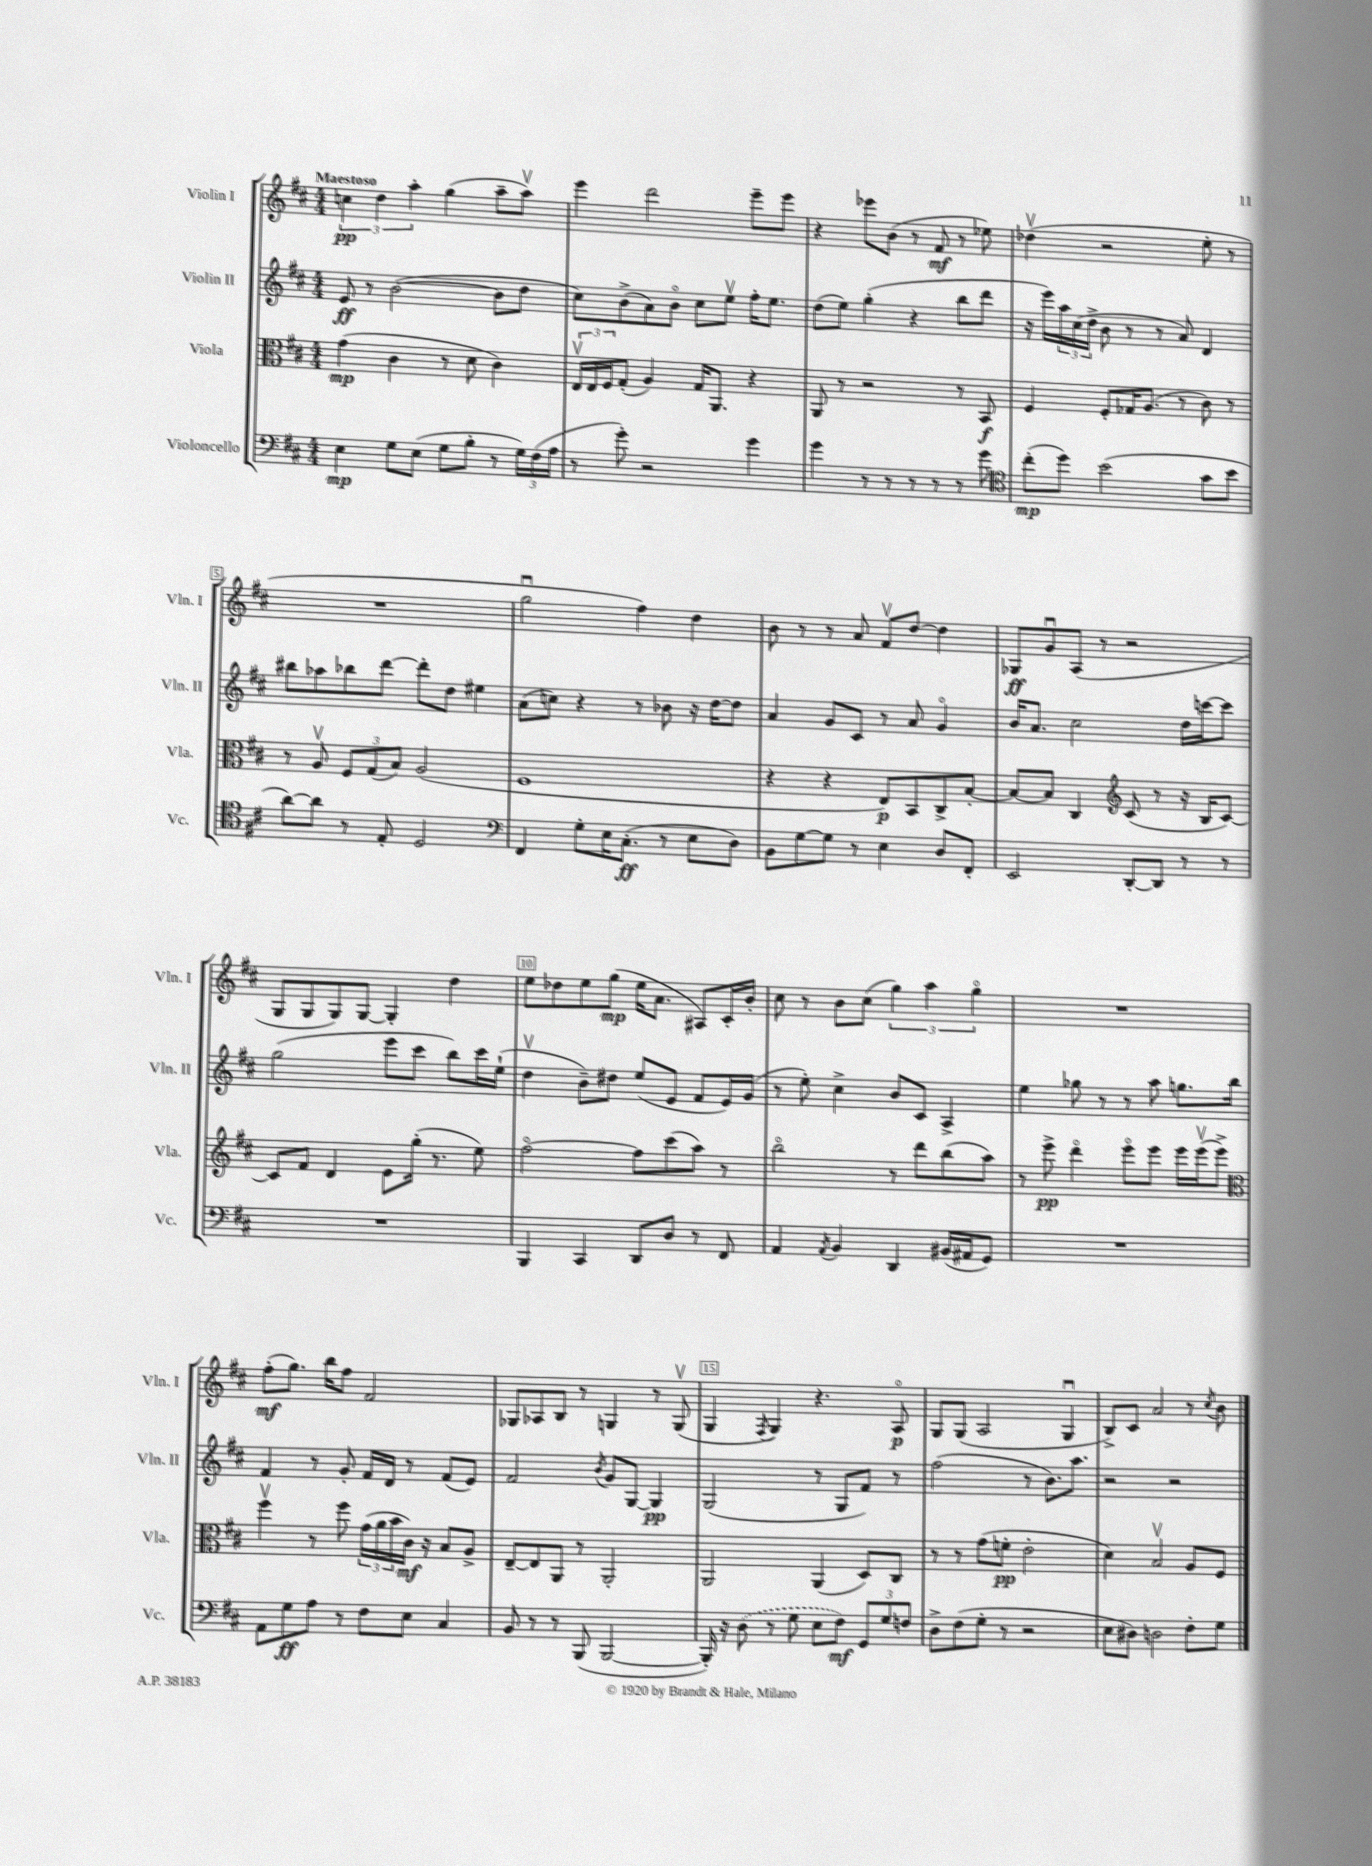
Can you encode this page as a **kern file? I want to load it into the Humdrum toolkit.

**kern	**dynam	**kern	**dynam	**kern	**dynam	**kern	**dynam
*part4	*part4	*part3	*part3	*part2	*part2	*part1	*part1
*staff4	*staff4	*staff3	*staff3	*staff2	*staff2	*staff1	*staff1
*I"Violoncello	*	*I"Viola	*	*I"Violin II	*	*I"Violin I	*
*I'Vc.	*	*I'Vla.	*	*I'Vln. II	*	*I'Vln. I	*
*clefF4	*	*clefC3	*	*clefG2	*	*clefG2	*
*k[f#c#]	*	*k[f#c#]	*	*k[f#c#]	*	*k[f#c#]	*
*M4/4	*	*M4/4	*	*M4/4	*	*M4/4	*
=1	=1	=1	=1	=1	=1	=1	=1
!	!	!	!	!	!	!LO:TX:a:B:t=Maestoso	!
4E\	mp	(4g\	mp	8e/	ff	6ccn\	pp
.	.	.	.	8r	.	.	.
.	.	.	.	.	.	6dd\	.
8G\L	.	4c#\	.	([2b\	.	.	.
.	.	.	.	.	.	6aa'\	.
(8E\J	.	.	.	.	.	.	.
8G\L	.	8r	.	.	.	(4gg\	.
8B'\J	.	8d\	.	.	.	.	.
8r	.	4c#\)	.	8b\L]	.	8aa~\L	.
24G\LL)	.	.	.	8dd\J	.	8aav\J)	.
(24F#\	.	.	.	.	.	.	.
24A\JJ	.	.	.	.	.	.	.
=2	=2	=2	=2	=2	=2	=2	=2
8r	.	24Ev/LL	.	8cc#\L)	.	4eee\	.
.	.	24E/	.	.	.	.	.
.	.	24F#/J	.	.	.	.	.
8g'\)	.	(8G'/J	.	(8b^\	.	.	.
2r	.	4A/)	.	8a\)	.	2ddd\	.
.	.	.	.	8b\J	.	.	.
.	.	16G/KL	.	8cc#\L	.	.	.
.	.	8.AA/J	.	.	.	.	.
.	.	.	.	8eev\J	.	.	.
4g\	.	4r	.	16ff#'\KL	.	8eee~\L	.
.	.	.	.	8.ee\J	.	.	.
.	.	.	.	.	.	8eee\J	.
=3	=3	=3	=3	=3	=3	=3	=3
4g\	.	8AA/	.	(8dd\L	.	4r	.
.	.	8r	.	8ee\J)	.	.	.
8r	.	2r	.	(4gg'\	.	8eee-X\L	.
8r	.	.	.	.	.	(8b\J	.
8r	.	.	.	4r	.	8r	.
8r	.	.	.	.	.	8f#/	mf
8r	.	8r	.	8bb\L	.	8r	.
8g\	.	8BB/	f	8ddd\J	.	8ee-X\)	.
=4	=4	=4	=4	=4	=4	=4	=4
*clefC4	*	*	*	*	*	*	*
(8cc#'\L	mp	4F#/	.	16r	.	(4dd-Xv\	.
.	.	.	.	16eee\LL)	.	.	.
8dd\J)	.	.	.	24aa\	.	.	.
.	.	.	.	(24cc#\	.	.	.
.	.	.	.	24dd^\JJ	.	.	.
(2b\	.	8F#'/L	.	8b\	.	2r	.
.	.	16G-X/K	.	8r	.	.	.
.	.	(8.A/J	.	.	.	.	.
.	.	.	.	8r	.	.	.
.	.	8r	.	8a/)	.	.	.
8g\L	.	8c#\)	.	4d/	.	8ee'\	.
8b\J	.	8r	.	.	.	8r	.
!!LO:LB:g=z
=5	=5	=5	=5	=5	=5	=5	=5
[8a\L)	.	8r	.	8bb#X\L	.	1r	.
8a\J]	.	8Av/	.	8aa-X\	.	.	.
8r	.	12F#/L	.	8bb-X\	.	.	.
.	.	(12G/	.	.	.	.	.
8E'/	.	.	.	[8ddd\J	.	.	.
.	.	12B/J)	.	.	.	.	.
2D/	.	(2A/	.	8ddd'\L]	.	.	.
.	.	.	.	8dd\J	.	.	.
.	.	.	.	4ee#X\	.	.	.
=6	=6	=6	=6	=6	=6	=6	=6
*clefF4	*	*	*	*	*	*	*
4FF#/	.	1F#	.	(8a\L	.	2ggu\	.
.	.	.	.	8ccn\J)	.	.	.
8G'\L	.	.	.	4r	.	.	.
16E\K	.	.	.	.	.	.	.
(8.C#'\J	ff	.	.	.	.	.	.
.	.	.	.	8r	.	4ff#\)	.
8r	.	.	.	8b-X\	.	.	.
8E\L	.	.	.	16r	.	4dd\	.
.	.	.	.	[16dd\KL	.	.	.
8D\J)	.	.	.	8dd\J]	.	.	.
=7	=7	=7	=7	=7	=7	=7	=7
8BB\L	.	4r	.	4a/	.	8b\	.
[8G\	.	.	.	.	.	8r	.
8G\J]	.	4r	.	8g/L	.	8r	.
8r	.	.	.	8c#/J	.	8a/	.
4E\	.	8E/L)	p	8r	.	8f#v/L	.
.	.	8BB/	.	8a/	.	[8dd/J	.
8D/L	.	8C#^/	.	4g/	.	4dd\]	.
8FF#'/J	.	[8B'/J	.	.	.	.	.
=8	=8	=8	=8	=8	=8	=8	=8
2EE/	.	8B/L_	.	16b/KL	.	8G-X/L	ff
.	.	.	.	8.a/J	.	.	.
.	.	8B/J]	.	.	.	8gu/	.
.	.	4C#/	.	2cc#\	.	(8A/J	.
.	.	.	.	.	.	8r	.
*	*	*clefG2	*	*	*	*	*
[8DD'/L	.	(8c#/	.	.	.	2r	.
8DD/J]	.	8r	.	.	.	.	.
8r	.	16r	.	16dd\LL	.	.	.
.	.	16B/KL	.	[16cccn\J	.	.	.
8r	.	[8c#/J)	.	8ccc\J]	.	.	.
!!LO:LB:g=z
=9	=9	=9	=9	=9	=9	=9	=9
1r	.	8c#/L]	.	(2gg\	.	8G/L	.
.	.	8f#/J	.	.	.	8G/	.
.	.	4d/	.	.	.	8G/)	.
.	.	.	.	.	.	[8G/J	.
.	.	8e\L	.	8eee\L	.	4G'/]	.
.	.	(16gg'\Jk	.	8ccc#\J	.	.	.
.	.	8.r	.	.	.	.	.
.	.	.	.	8bb\L)	.	4dd\	.
.	.	8ee\)	.	16ccc#\L	.	.	.
.	.	.	.	(16ee`\JJ	.	.	.
=10	=10	=10	=10	=10	=10	=10	=10
4BBB/	.	[2ff#\	.	4ddv\	.	8ee\L	.
.	.	.	.	.	.	8dd-X\	.
4CC#/	.	.	.	8b~\L)	.	8ee\	.
.	.	.	.	8dd#X\J	.	(8gg\J	mp
8DD/L	.	8ff#\L]	.	(8ee/L	.	16ee\KL	.
.	.	.	.	.	.	8.a\J	.
8D/J	.	(8ccc#\	.	8e/J	.	.	.
8r	.	8aa\J)	.	8f#/L	.	8A#X/L)	.
8FF#/	.	8r	.	16e/L)	.	16c#'/L	.
.	.	.	.	(16g/JJ	.	16b'/JJ	.
=11	=11	=11	=11	=11	=11	=11	=11
4AA/	.	2bb\	.	8r	.	8cc#\	.
.	.	.	.	8ee'\)	.	8r	.
8qAA/	.	.	.	.	.	.	.
4BB/	.	.	.	4cc#^\	.	8b\L	.
.	.	.	.	.	.	(8cc#\J	.
4DD/	.	8r	.	8b/L	.	6gg\)	.
.	.	8ddd\L	.	8c#/J	.	.	.
.	.	.	.	.	.	6aa\	.
(16BB#X/LL	.	(8bb\	.	4A^/	.	.	.
16AA#X/J	.	.	.	.	.	.	.
.	.	.	.	.	.	6gg\	.
8GG/J)	.	8aa\J)	.	.	.	.	.
=12	=12	=12	=12	=12	=12	=12	=12
1r	.	8r	.	4ee\	.	1r	.
.	.	8eee^\	pp	.	.	.	.
.	.	4ddd\	.	8gg-X\	.	.	.
.	.	.	.	8r	.	.	.
.	.	8eee\L	.	8r	.	.	.
.	.	8eee\J	.	8aa\	.	.	.
.	.	16eee\LL	.	8.ggn\L	.	.	.
.	.	(16eeev\J	.	.	.	.	.
.	.	8eee^\J)	.	.	.	.	.
.	.	.	.	16bb\Jk	.	.	.
!!LO:LB:g=z
=13	=13	=13	=13	=13	=13	=13	=13
*	*	*clefC3	*	*	*	*	*
8AA\L	.	4ff#v\	.	4f#/	.	(8ff#'\L	mf
8G\	ff	.	.	.	.	8.gg\J)	.
8A\J	.	8r	.	8r	.	.	.
.	.	.	.	.	.	16bb\KL	.
8r	.	8ff#\	.	8g'/	.	8ff#\J	.
8F#\L	.	(24g\LL	.	16f#/LL	.	2f#/	.
.	.	24a\	.	.	.	.	.
.	.	.	.	16d/JJ	.	.	.
.	.	24b\	.	.	.	.	.
8E\J	.	16c#\JJ)	mf	8r	.	.	.
.	.	16r	.	.	.	.	.
4C#/	.	8B/L	.	(8f#/L	.	.	.
.	.	8A^/J	.	8e/J)	.	.	.
=14	=14	=14	=14	=14	=14	=14	=14
8BB/	.	[8E~/L	.	2f#/	.	8G-X/L	.
8r	.	8E/]	.	.	.	8A-X/	.
8r	.	8AA/J	.	.	.	8B/J	.
(8BBB/	.	8r	.	.	.	8r	.
.	.	.	.	8qb/	.	.	.
[2BBB/	.	2AA'/	.	8g/L	.	4Gn/	.
.	.	.	.	[8G/J	.	.	.
.	.	.	.	4G/]	pp	8r	.
.	.	.	.	.	.	(8Gv/	.
=15	=15	=15	=15	=15	=15	=15	=15
16BBB'/])	.	2AA/	.	(2G/	.	4G/	.
16r	.	.	.	.	.	.	.
(8D\	.	.	.	.	.	.	.
.	.	.	.	.	.	8qF#/	.
8r	.	.	.	.	.	4G/)	.
8G\	.	.	.	.	.	.	.
8E\L	.	(4AA/	.	8r	.	4.r	.
8F#\J)	mf	.	.	8G/L	.	.	.
12GG/L	.	8D/L)	.	8f#/J)	.	.	.
12G/	.	.	.	.	.	.	.
.	.	8C#/J	.	8r	.	8A/	p
12Fn/J	.	.	.	.	.	.	.
=16	=16	=16	=16	=16	=16	=16	=16
8D^\L	.	8r	.	(2ff#\	.	8G/L	.
(8F#\	.	8r	.	.	.	(8G/J	.
8G'\J	.	(8g\L	.	.	.	2A/	.
8r	.	8fn'\J	pp	.	.	.	.
2r	.	2e'\	.	8r	.	.	.
.	.	.	.	8.b\L)	.	.	.
.	.	.	.	.	.	4Gu/	.
.	.	.	.	8.aa\J	.	.	.
=17	=17	=17	=17	=17	=17	=17	=17
8E\L	.	4d\)	.	2r	.	8B^/L)	.
8D#X\J)	.	.	.	.	.	8c#/J	.
2Dn\	.	2Bv/	.	.	.	2a/	.
.	.	.	.	2r	.	.	.
8F#'\L	.	8A/L	.	.	.	8r	.
.	.	.	.	.	.	8qcc#/	.
8G\J	.	8F#/J	.	.	.	8b\	.
==	==	==	==	==	==	==	==
*-	*-	*-	*-	*-	*-	*-	*-
